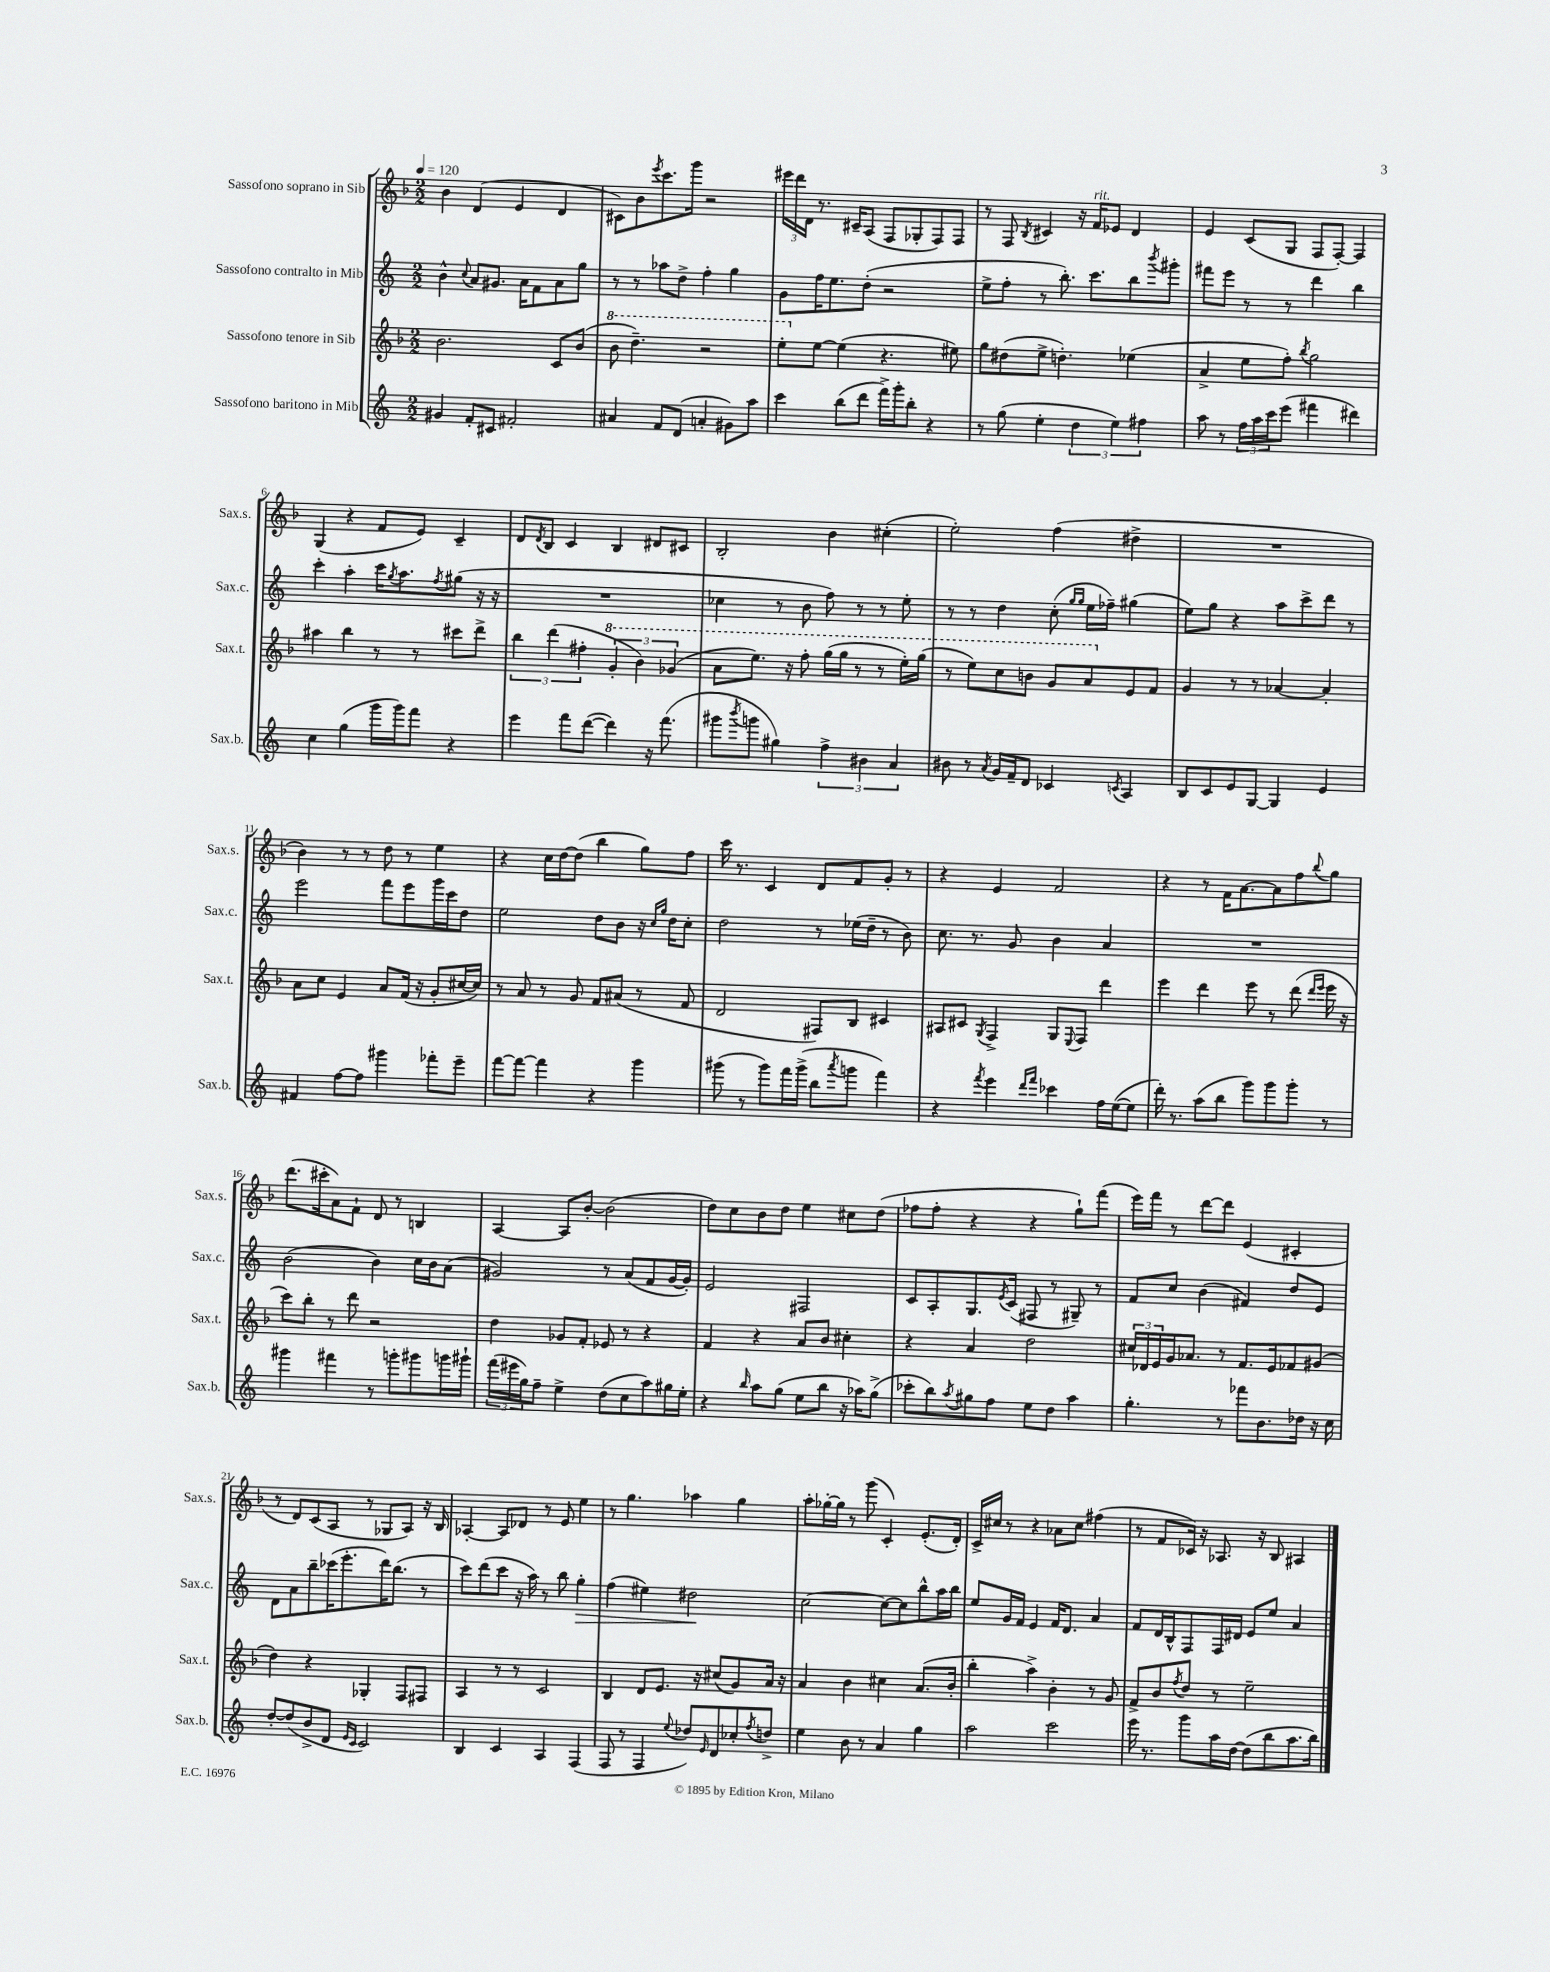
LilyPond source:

<<
\new StaffGroup <<
\new Staff = "s0" \with { instrumentName = "Sassofono soprano in Sib" shortInstrumentName = "Sax.s." } {
    \clef treble \key f \major \numericTimeSignature \time 2/2 \tempo 4 = 120
    bes'4 d'4( e'4 d'4 |
    cis'8) bes'8 \acciaccatura { e'''8 } c'''8. g'''16 r2 |
    \tuplet 3/2 { eis'''16 d'''16 d'16 } r8. cis'16-- a8( f8 ges8-. f8) f8 |
    r8 f8 \acciaccatura { bes8 } cis'4 r16 f'16^\markup { \italic "rit." } ees'8 d'4 |
    e'4 c'8( g8 f8 f8~-.) f4 |
    g4( r4 f'8 e'8) c'4-- |
    d'8 \acciaccatura { d'8 } bes8 c'4 bes4 dis'8 cis'8 |
    bes2-. bes'4 cis''4-.( |
    e''2-.) f''4( dis''4-> |
    R1 |
    bes'4) r8 r8 d''8 r8 e''4 |
    r4 c''16 d''16~ d''8( bes''4 g''8) f''8 |
    c'''16 r8. c'4 d'8 f'8 g'8-. r8 |
    r4 e'4 f'2 |
    r4 r8 f'16 a'8.~ a'8 f''8 \appoggiatura { bes''8 } g''8 |
    d'''8.( cis'''16-. a'8) f'8-! d'8 r8 b4 |
    a4~ a8 bes'8~-. bes'2( |
    d''8) c''8 bes'8 d''8 e''4 cis''8 d''8( |
    fes''8 fes''8-. r4 r4 g''8-!) f'''8( |
    e'''16) f'''16 r8 d'''8~ d'''8 e'4( cis'4-. |
    r8 d'8) c'8( a8 r8 ges8 a8) r16 bes16 |
    aes4~-. aes8 des'8 r8 e'8 e''4 |
    r8 g''4. aes''4 g''4 |
    a''8-. ges''16~-. ges''16 r8 g'''8( c'4-.) e'8.-.( d'16-.) |
    c'16-> cis''16 r8 r4 aes'8 cis''8 fis''4( |
    r8 f'8 ces'16) r16 aes8. r16 bes8 ais4 \bar "|." |
}
\new Staff = "s1" \with { instrumentName = "Sassofono contralto in Mib" shortInstrumentName = "Sax.c." } {
    \clef treble \key c \major \numericTimeSignature \time 2/2
    b'4-^ \appoggiatura { c''8 } a'8 gis'8. a'16 f'8 a'8 g''8 |
    r8 r8 aes''8 d''8-> f''4-. g''4 |
    g'8 f''16 e''8. d''8-.( r2 |
    e''8-> f''8-. r8 b''8.-.) c'''8. b''8 \acciaccatura { b'''8 } gis'''8-. |
    fis'''8 e'''8 r8 r8 d'''4 b''4 |
    c'''4-. a''4-. c'''16 \acciaccatura { g''8 } a''8. \acciaccatura { f''8 } gis''8( r16 r16 |
    R1 |
    ces''4 r8 b'8 f''8) r8 r8 e''8-. |
    r8 r8 d''4 c''8-.( \grace { g''16 g''16 } e''16 fes''16--) gis''4( |
    e''8) g''8 r4 a''8 c'''8-> d'''8 r8 |
    e'''2 f'''8 e'''8 g'''16 c'''16 d''8 |
    e''2 d''8 b'8 r16 \grace { c''16 g''16 } d''16 c''8-. |
    d''2 r8 ees''16( d''16-- r8 b'8) |
    c''8. r8. g'8 b'4 a'4 |
    R1 |
    b'2( b'4) c''16 b'16 a'8( |
    gis'2) r8 a'8( f'8 gis'16~ gis'16-.) |
    e'2 fis2 |
    c'8 a8-. g8. \acciaccatura { e'8 } c'16( fis8 r8 gis8--) r8 |
    f'8 c''8 b'4( fis'4) d''8 e'8 |
    d'8 a'8 b''8-- ces'''16( e'''8.-. d'''16) b''8.( r8 |
    c'''8) d'''8( c'''8 r16 a''16) r8 b''8 g''4-.\> |
    f''4( eis''4) dis''2\! |
    c''2~ c''8~ c''8 b''8-^ a''16 b''16 |
    e''8 g'16 f'16 e'4 f'16 d'8. a'4 |
    f'8 d'16 b16-^ f8 f16 dis'16 e'8 e''8 a'4 \bar "|." |
}
\new Staff = "s2" \with { instrumentName = "Sassofono tenore in Sib" shortInstrumentName = "Sax.t." } {
    \clef treble \key f \major \numericTimeSignature \time 2/2
    bes'2. c'8 bes'8( |
    \ottava #1 bes''8 d'''4.--) r2 |
    e'''8-. \ottava #0 e''8~ e''4( r4. eis''8) |
    g''8 dis''8( e''8-> d''4.-.) ees''4( |
    a'4-> e''8 f''8-.) \acciaccatura { bes''8 } g''2 |
    ais''4 bes''4 r8 r8 cis'''8 d'''8-> |
    \tuplet 3/2 { bes''4 d'''4( fis''4-. } \tuplet 3/2 { \ottava #1 g''4-. bes''4) ges''4( } |
    a''8 e'''8.) r16 f'''8-. g'''16( g'''16 r8 r8 e'''16-.) g'''16( |
    r8 e'''8) c'''8 b''8 g''8 a''8 \ottava #0 e'8 f'8 |
    g'4 r8 r8 aes'4~ aes'4-. |
    a'8 c''8 e'4 a'8 f'16( r16 g'8-. cis''16~ cis''16) |
    r8 a'8 r8 g'8 f'8 ais'8( r8 f'8 |
    d'2 fis8) bes8 cis'4 |
    ais8 cis'8 \acciaccatura { g8 } f4-> g8 \appoggiatura { e8 } f8 d'''4 |
    e'''4 d'''4 e'''8 r8 d'''8( \grace { d'''16 e'''16 } e'''16 r16 |
    c'''8) bes''8-. r8 d'''8 r2 |
    d''4 ges'8 f'8-. ees'8 r8 r4 |
    f'4 r4 a'8 bes'8 cis''4-. |
    r4 a'4 d''2 |
    \tuplet 3/2 { cis''16 des'16 e'16 } g'16 aes'8. r8 f'8. e'16 fes'8 gis'8( |
    d''4) r4 ges4-. f8 fis8 |
    a4 r8 r8 c'2 |
    bes4 d'8 e'8. r16 cis''8( g'8) a'16 r16 |
    a'4 bes'4 cis''4 a'8.( bes'16-. |
    bes''4-. a''4->) bes'4-. r8 g'8 |
    f'8-> bes'8 \acciaccatura { f''8 } d''8 r8 e''2-- \bar "|." |
}
\new Staff = "s3" \with { instrumentName = "Sassofono baritono in Mib" shortInstrumentName = "Sax.b." } {
    \clef treble \key c \major \numericTimeSignature \time 2/2
    gis'4 f'8-. cis'8 fis'2-. |
    ais'4 f'8 d'8( a'4-. gis'8) a''8 |
    c'''4 b''8( d'''8 f'''16->) g'''16-. b''8-. r4 |
    r8 g''8( e''4-. \tuplet 3/2 { d''4 e''4) fis''4 } |
    a''8 r8 \tuplet 3/2 { f''16 a''16 c'''16 } e'''8( fis'''4 dis'''4) |
    c''4 g''4( g'''16 g'''16) f'''8 r4 |
    e'''4 f'''8 d'''8~( d'''4) r16 f'''8.( |
    gis'''8 \acciaccatura { b'''8 } g'''8 gis''4) \tuplet 3/2 { f''4-> bis'4 a'4 } |
    bis'8 r8 \acciaccatura { a'8 } g'16 f'16-- d'8 ces'4 \acciaccatura { c'8 } a4 |
    b8 c'8 e'8 g8~ g4 e'4 |
    fis'4 f''8~ f''8 gis'''4 fes'''8-. e'''8-- |
    f'''8~ f'''8~ f'''4 r4 g'''4 |
    gis'''8( r8 gis'''8) f'''16 gis'''16->( b''8 \acciaccatura { a'''8 } g'''8 f'''4) |
    r4 \acciaccatura { f'''8 } e'''4 \grace { d'''16 f'''16 } ces'''4 f''16 e''16~( e''8 |
    d'''16-.) r8. a''8( b''8 g'''8) g'''8 g'''8-. r8 |
    gis'''4 fis'''4 r8 g'''8-. gis'''8 g'''16 gis'''16-! |
    \tuplet 3/2 { f'''16( eis'''16 g''16) } f''8-- e''4-> d''8( c''8 a''8) gis''16 e''16-. |
    r4 \grace { b''16 } a''8 g''8( e''8 b''8 r16 aes''16) g''8->( |
    ces'''8-. b''8) \acciaccatura { a''8 } gis''8 f''8 e''8 d''8 a''4 |
    g''4.-. r8 fes'''8 b'8. des''16 r16 c''16 |
    d''8~-. d''8( b'8-> d'8 \grace { e'16 c'16 } c'2) |
    b4 c'4 a4 f4( |
    f8 r8 f4 \appoggiatura { e''8 } des''8) \grace { e'16 } d'8 ces''8-. \acciaccatura { f''8 } d''8-> |
    e''4 b'8 r8 a'4 g''4 |
    a''2 c'''2 |
    e'''16 r8. g'''8 a''16 d''16~ d''8( b''8 a''8. b''16) \bar "|." |
}
>>
>>
